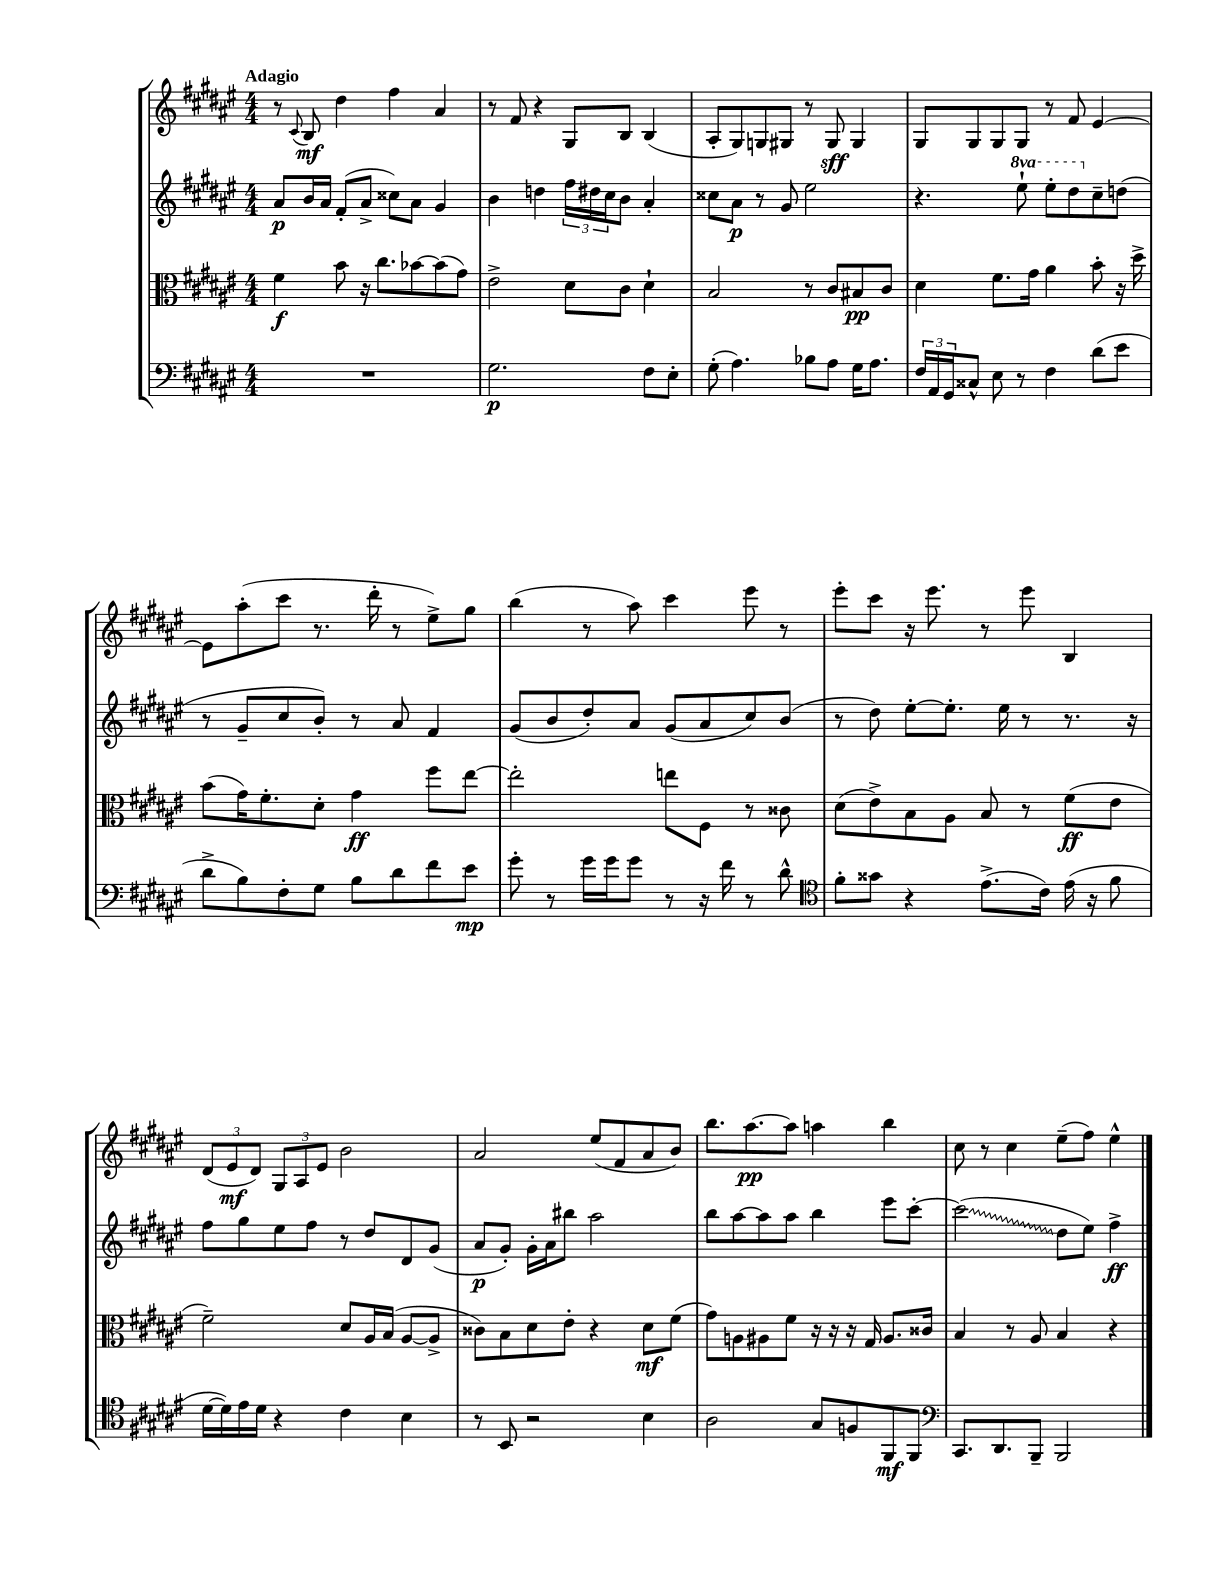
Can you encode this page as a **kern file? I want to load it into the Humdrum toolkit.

**kern	**kern	**kern	**kern
*staff4	*staff3	*staff2	*staff1
*clefF4	*clefC3	*clefG2	*clefG2
*k[f#c#g#d#a#e#]	*k[f#c#g#d#a#e#]	*k[f#c#g#d#a#e#]	*k[f#c#g#d#a#e#]
*M4/4	*M4/4	*M4/4	*M4/4
1r	4f#\	8a#/L	8r
.	.	.	8qqc#/
.	.	16b/L	8B/
.	.	16a#/JJ	.
.	8b\	(8f#'/L	4dd#\
.	16r	8a#^/J	.
.	8.cc#\L	.	.
.	.	8cc##\L)	4ff#\
.	[8b-\	8a#\J	.
.	(8b-\]	4g#/	4a#/
.	8g#\J)	.	.
=	=	=	=
2.G#\	2e#^\	4b\	8r
.	.	.	8f#/
.	.	4dd\	4r
.	8d#\L	24ff#\LL	8G#/L
.	.	24dd#\	.
.	.	24cc#\J	.
.	8c#\J	8b\J	8B/J
8F#\L	4d#`\	4a#'/	(4B/
8E#'\J	.	.	.
=	=	=	=
(8G#'\	2B/	8cc##\L	8A#'/L
4.A#\)	.	8a#\J	8G#/)
.	.	8r	8G/
.	.	8g#/	8G#/J
8B-\L	8r	2ee#\	8r
8A#\J	8c#/L	.	8G#/
16G#\LK	8B#/	.	4G#/
8.A#\J	.	.	.
.	8c#/J	.	.
=	=	=	=
24F#/LL	4d#\	4.r	8G#/L
24AA#/	.	.	.
24GG#/J	.	.	.
8C##^^/J	.	.	8G#/
8E#\	8.f#\L	.	8G#/
8r	.	8eee#`\	8G#/J
.	16g#\Jk	.	.
4F#\	4a#\	8eee#'\L	8r
.	.	8ddd#\	8f#/
(8d#\L	8b'\	8cc#~\	[4e#/
8e#\J	16r	(8dd\J	.
.	16dd#^\	.	.
=	=	=	=
8d#^\L	(8b\L	8r	8e#\]L
8B\)	16g#\K)	8g#~/L	(8aa#'\
.	8.f#'\	.	.
8F#'\	.	8cc#/	8ccc#\J
8G#\J	8d#'\J	8b'/J)	8.r
8B\L	4g#\	8r	.
.	.	.	16ddd#'\
8d#\	.	8a#/	8r
8f#\	8ff#\L	4f#/	8ee#^\L)
8e#\J	[8ee#\J	.	8gg#\J
=	=	=	=
8g#'\	2ee#'\]	(8g#/L	(4bb\
8r	.	8b/	.
16g#\LL	.	8dd#'/)	8r
16g#\J	.	.	.
8g#\J	.	8a#/J	8aa#\)
8r	8ee\L	(8g#/L	4ccc#\
16r	8F#\J	8a#/	.
16f#\	.	.	.
8r	8r	8cc#/)	8eee#\
8d#^^\	8c##\	(8b/J	8r
=	=	=	=
*clefC4	*	*	*
8f#'\L	(8d#\L	8r	8eee#'\L
8g##\J	8e#^\)	8dd#\)	8ccc#\J
4r	8B\	[8ee#'\L	16r
.	.	.	8.eee#\
.	8A#\J	8.ee#'\]J	.
(8.e#^\L	8B/	.	8r
.	.	16ee#\	.
.	8r	8r	8eee#\
16c#\Jk)	.	.	.
(16e#\	(8f#\L	8.r	4B/
16r	.	.	.
8f#\	8e#\J	.	.
.	.	16r	.
=	=	=	=
[16d#\LL	2f#~\)	8ff#\L	(12d#/L
16d#\])	.	.	.
.	.	.	12e#/
16e#\	.	8gg#\	.
.	.	.	12d#/J)
16d#\JJ	.	.	.
4r	.	8ee#\	12G#/L
.	.	.	12A#/
.	.	8ff#\J	.
.	.	.	12e#/J
4c#\	8d#/L	8r	2b\
.	16A#/L	8dd#/L	.
.	(16B/JJ	.	.
4B\	[8A#/L	8d#/	.
.	8A#^/]J	(8g#/J	.
=	=	=	=
8r	8c##\L)	8a#/L	2a#/
8BB/	8B\	8g#'/J)	.
2r	8d#\	16g#'\LL	.
.	.	16a#\J	.
.	8e#'\J	8bb#\J	.
.	4r	2aa#\	(8ee#/L
.	.	.	8f#/
4B\	8d#\L	.	8a#/
.	(8f#\J	.	8b/J)
=	=	=	=
2A#\	8g#\L)	8bb\L	8.bb\L
.	8A\	[8aa#\	.
.	.	.	[8.aa#\
.	8A#\	8aa#\]	.
.	8f#\J	8aa#\J	8aa#\]J
8G#/L	16r	4bb\	4aa\
.	16r	.	.
8F/	16r	.	.
.	16G#/	.	.
8FF#/	8.A#/L	8eee#\L	4bb\
8FF#/J	.	[8ccc#'\J	.
.	16c##/Jk	.	.
=	=	=	=
*clefF4	*	*	*
8.CC#/L	4B/	(2ccc#\]	8cc#\
.	.	.	8r
8.DD#/	.	.	.
.	8r	.	4cc#\
8BBB~/J	8A#/	.	.
2BBB/	4B/	8dd#\L	(8ee#~\L
.	.	8ee#\J)	8ff#\J)
.	4r	4ff#^\	4ee#^^\
==	==	==	==
*-	*-	*-	*-
